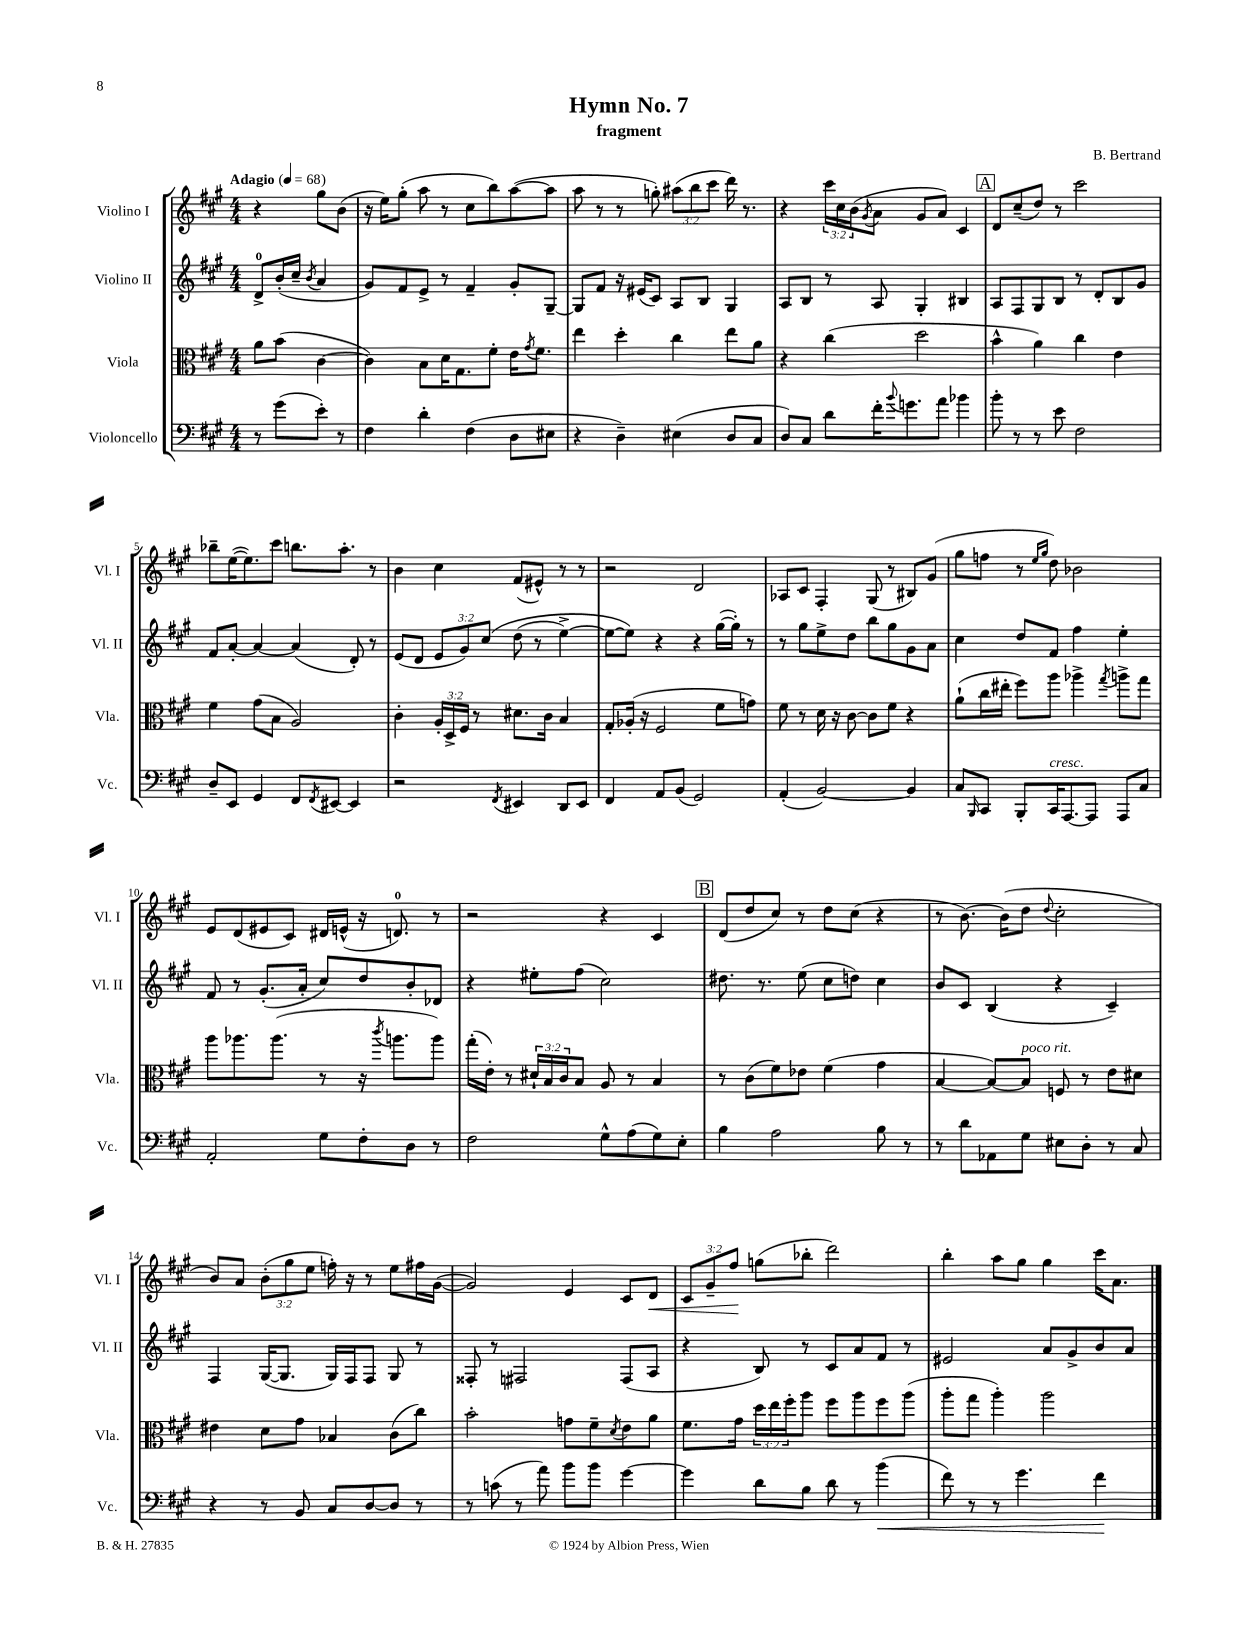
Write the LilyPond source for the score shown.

\header { title = "Hymn No. 7" composer = "B. Bertrand" subtitle = "fragment" }
<<
\new StaffGroup <<
\new Staff = "s0" \with { instrumentName = "Violino I" shortInstrumentName = "Vl. I" } {
    \clef treble \key a \major \numericTimeSignature \time 4/4 \override Staff.TupletNumber.text = #tuplet-number::calc-fraction-text \partial 2 \tempo "Adagio" 4 = 68
    r4 gis''8 b'8( |
    r16 e''16) gis''8-.( a''8 r8 cis''8 b''8) a''8~( a''8 |
    a''8 r8 r8 g''8-.) \tuplet 3/2 { ais''8( b''8 cis'''8 } d'''16) r8. |
    r4 \tuplet 3/2 { cis'''16 cis''16 b'16( } \acciaccatura { gis'8 } a'8 gis'8 a'8) cis'4 |
    \mark \markup { \box "A" } d'8 cis''8--( d''8) r8 cis'''2 |
    bes''8-- e''16~( e''8.) cis'''8 b''8. a''8.-. r8 |
    b'4 cis''4 fis'8( eis'8-^) r8 r8 |
    r2 d'2 |
    aes8 cis'8 fis4-. gis8( r8 bis8) gis'8( |
    gis''8 f''8 r8 \grace { e''16 gis''16 } d''8) bes'2 |
    e'8 d'8( eis'8 cis'8) dis'16 e'16-^( r16 d'8.-0) r8 |
    r2 r4 cis'4 |
    \mark \markup { \box "B" } d'8( d''8 cis''8) r8 d''8 cis''8( r4 |
    r8 b'8.~) b'16( d''8 \appoggiatura { d''8 } cis''2-. |
    b'8) a'8 \tuplet 3/2 { b'8-.( gis''8 e''8 } f''16-.) r16 r8 e''8 fis''16 gis'16~( |
    gis'2) e'4 cis'8 d'8\< |
    \tuplet 3/2 { cis'8 gis'8-- fis''8\! } g''8( bes''8-. d'''2) |
    b''4-. a''8 gis''8 gis''4 cis'''16 a'8. \bar "|." |
}
\new Staff = "s1" \with { instrumentName = "Violino II" shortInstrumentName = "Vl. II" } {
    \clef treble \key a \major \numericTimeSignature \time 4/4 \override Staff.TupletNumber.text = #tuplet-number::calc-fraction-text \partial 2
    d'8-0-> b'16-.( cis''16-- \acciaccatura { b'8 } a'4 |
    gis'8) fis'8 e'8-> r8 fis'4-- gis'8-. gis8~-- |
    gis8 fis'8 r16 eis'16( cis'8) a8 b8 gis4 |
    a8 b8 r8 a8 gis4-. bis4 |
    \mark \markup { \box "A" } a8 fis8 gis8 b8 r8 d'8-. b8 gis'8 |
    fis'8 a'8~-. a'4~ a'4( d'8-.) r8 |
    e'8( d'8 \tuplet 3/2 { e'8 gis'8) cis''8\( } d''8( r8 e''4~->) |
    e''8~ e''8\) r4 r4 gis''16~( gis''16-.) r8 |
    r8 gis''8 e''8-> d''8 b''8 gis''8 gis'8 a'8 |
    cis''4 d''8 fis'8 fis''4 e''4-. |
    fis'8 r8 gis'8.-.( a'16-. cis''8) d''8 b'8-. des'8 |
    r4 eis''8-. fis''8( cis''2) |
    \mark \markup { \box "B" } dis''8. r8. e''8( cis''8 d''8) cis''4 |
    b'8 cis'8 b4( r4 cis'4--) |
    fis4 gis16~( gis8. gis16) fis16 fis8 gis8 r8 |
    fisis8-. r8 fis2 fis8( a8 |
    r4 b8) r8 cis'8 a'8 fis'8 r8 |
    eis'2 a'8 gis'8-> b'8 a'8 \bar "|." |
}
\new Staff = "s2" \with { instrumentName = "Viola" shortInstrumentName = "Vla." } {
    \clef alto \key a \major \numericTimeSignature \time 4/4 \override Staff.TupletNumber.text = #tuplet-number::calc-fraction-text \partial 2
    a'8 b'8( cis'4~ |
    cis'4) b8 d'16 gis8. fis'8-. e'16 \acciaccatura { gis'8 } fis'8. |
    e''4 d''4-. cis''4 e''8 a'8 |
    r4 cis''4( d''2 |
    \mark \markup { \box "A" } b'4-^ a'4) cis''4 e'4 |
    fis'4 gis'8( b8 a2) |
    cis'4-. \tuplet 3/2 { a16-. d16-> fis16 } r8 dis'8. cis'16 b4 |
    gis8-. aes16-.( r16 fis2 fis'8 g'8) |
    fis'8 r8 d'16 r16 cis'8~ cis'8 fis'8 r4 |
    a'8-!( cis''16 eis''16-. fis''8) a''8 aes''4-> \acciaccatura { gis''8 } a''8-> gis''8 |
    a''8 aes''8. aes''8.( r8 r16 \acciaccatura { cis'''8 } a''8. a''8) |
    gis''16-.( e'16-.) r8 \tuplet 3/2 { dis'16-! b16 cis'16 } b8 a8 r8 b4 |
    \mark \markup { \box "B" } r8 cis'8( fis'8) ees'8 fis'4( gis'4 |
    b4~ b8~) b8^\markup { \italic "poco rit." } f8 r8 e'8 dis'8 |
    eis'4 d'8 gis'8 bes4 cis'8( cis''8) |
    b'2-. g'8 fis'8-- \acciaccatura { d'8 } e'8 a'8 |
    fis'8. gis'16 \tuplet 3/2 { d''16 e''16 fis''16-. } a''8 fis''8 a''8 fis''8 a''8( |
    a''8-. gis''8 a''4-.) a''2 \bar "|." |
}
\new Staff = "s3" \with { instrumentName = "Violoncello" shortInstrumentName = "Vc." } {
    \clef bass \key a \major \numericTimeSignature \time 4/4 \partial 2
    r8 gis'8( e'8-.) r8 |
    fis4 d'4-. fis4( d8 eis8 |
    r4 d4--) eis4( d8 cis8 |
    d8) cis8 d'8 fis'16-. \appoggiatura { b'8 } g'8. a'8 bes'4 |
    \mark \markup { \box "A" } b'8-. r8 r8 e'8 fis2 |
    d8-- e,8 gis,4 fis,8 \acciaccatura { fis,8 } eis,8~ eis,4 |
    r2 \acciaccatura { fis,8 } eis,4 d,8 eis,8 |
    fis,4 a,8 b,8( gis,2) |
    a,4-.( b,2~) b,4 |
    cis8 \grace { b,,16 } cis,8 b,,8-. cis,16^\markup { \italic "cresc." } a,,8.~ a,,8 a,,8 cis8 |
    a,2-. gis8 fis8-. d8 r8 |
    fis2 gis8-^ a8( gis8) e8-. |
    \mark \markup { \box "B" } b4 a2 b8 r8 |
    r8 d'8 aes,8 gis8 eis8 d8-. r8 cis8 |
    r4 r8 b,8 cis8 d8~ d8 r8 |
    r8 c'8( r8 a'8) b'8 b'8 gis'4~ |
    gis'4 d'8 b8 d'8 r8 b'4\<( |
    fis'8) r8 r8 gis'4. fis'4\! \bar "|." |
}
>>
>>
